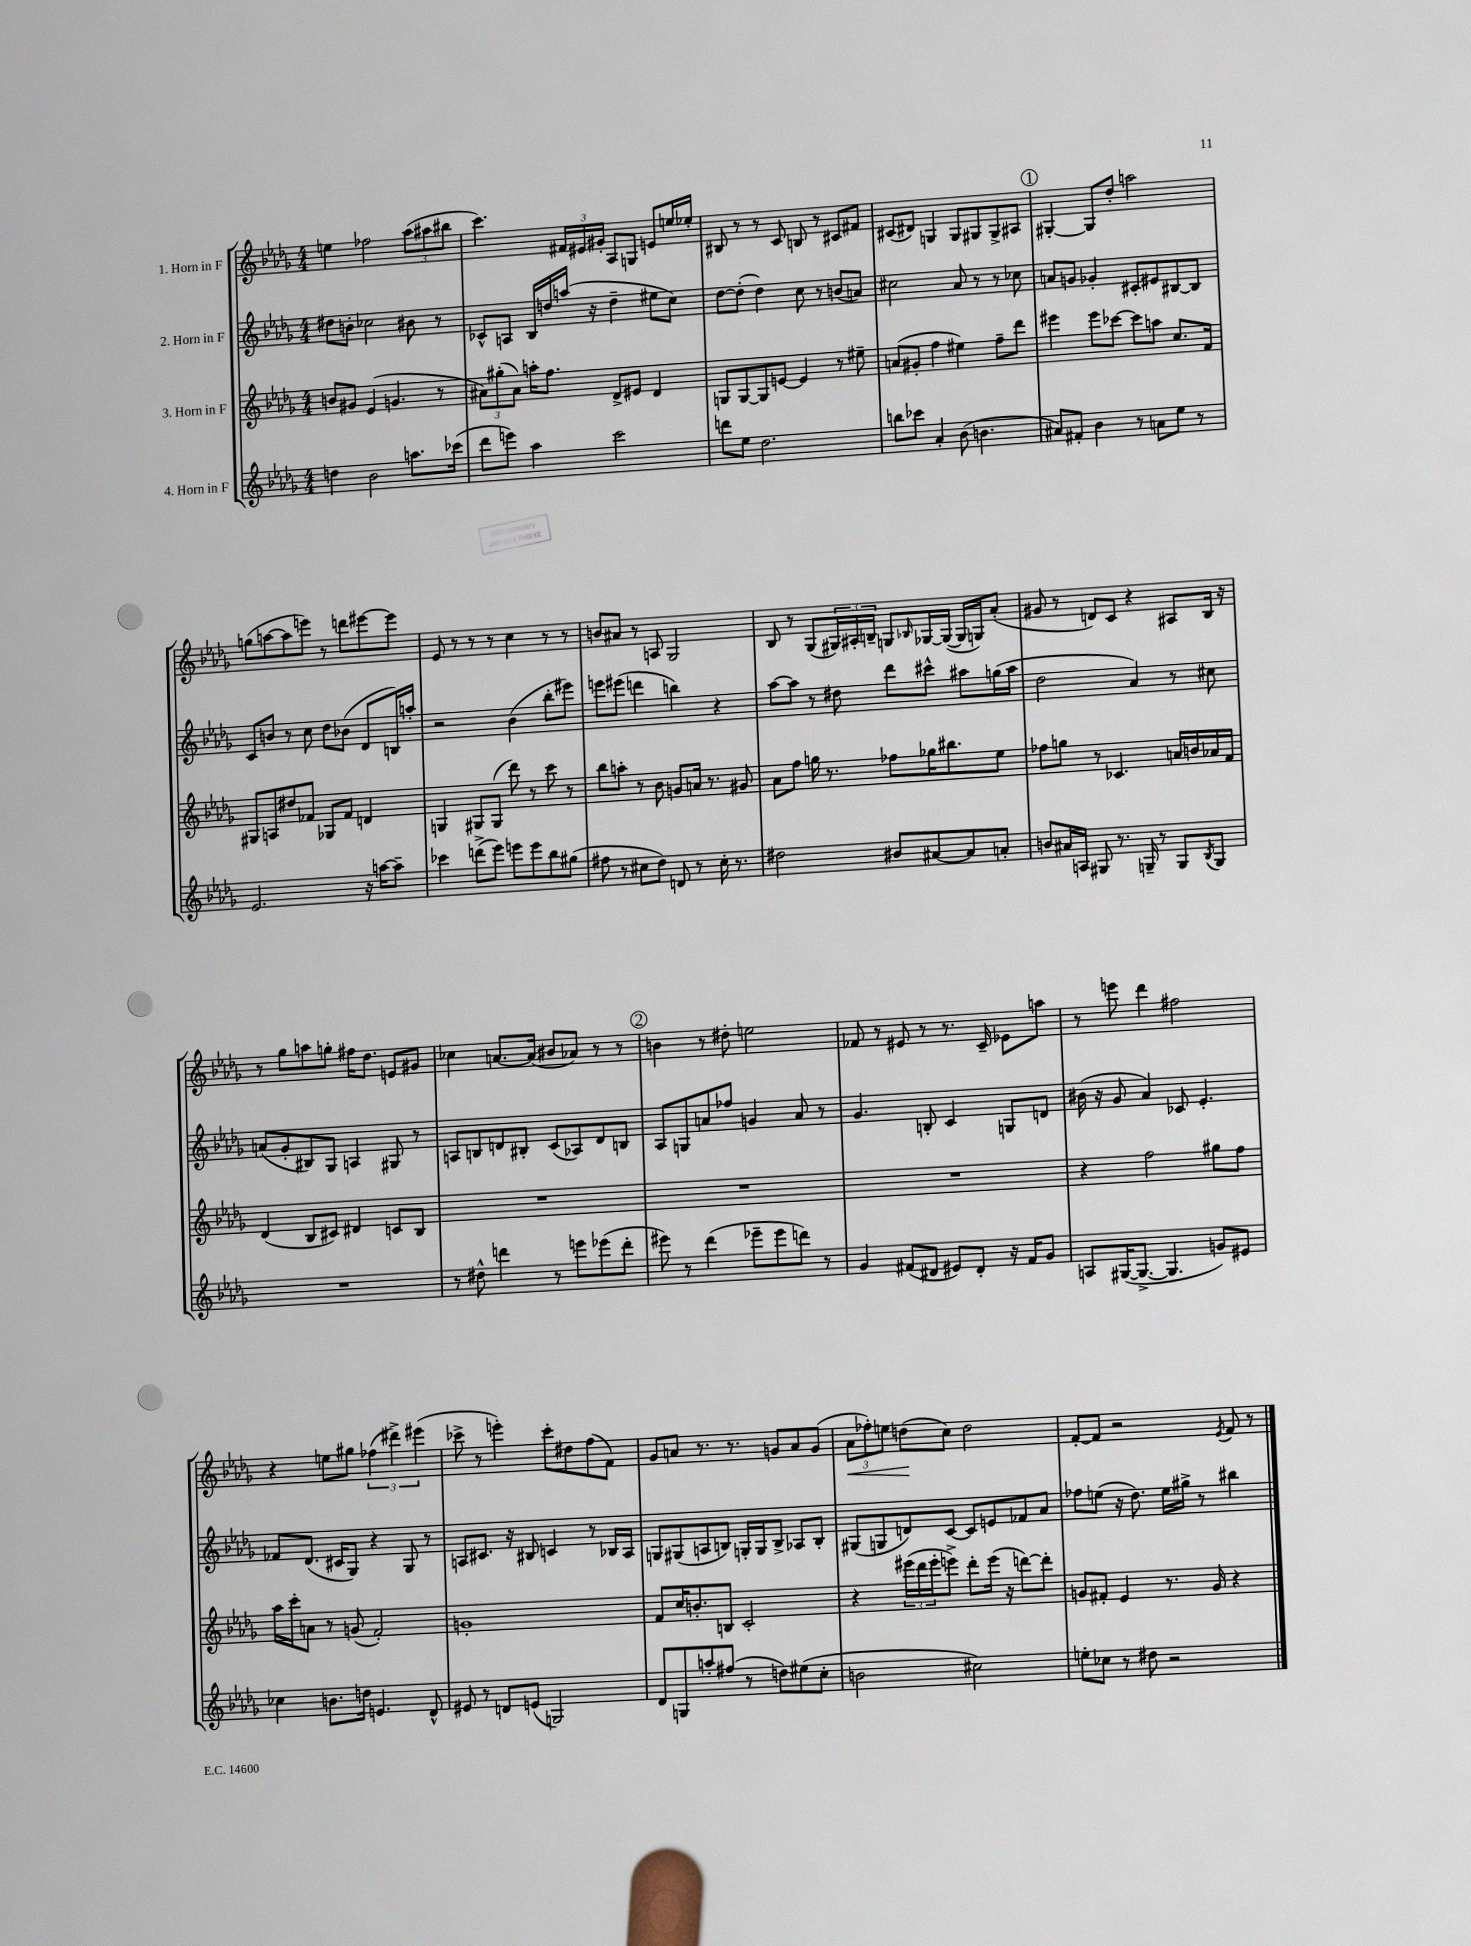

**kern	**kern	**kern	**kern
*staff4	*staff3	*staff2	*staff1
*clefG2	*clefG2	*clefG2	*clefG2
*k[b-e-a-d-g-]	*k[b-e-a-d-g-]	*k[b-e-a-d-g-]	*k[b-e-a-d-g-]
*M4/4	*M4/4	*M4/4	*M4/4
4dd	8b	8dd#	4ee
.	8g#	8b'	.
2b-	(4e-	2cc-	2ff-
.	4.g	.	.
8.aa	.	8b#	(12aa-
.	.	.	12aa#
.	8r	8r	.
.	.	.	12bb#
(16ccc-	.	.	.
=	=	=	=
8ddd-	12a#)	8c-^^	4.ccc)
.	(12gg#'	.	.
8eee)	.	8A	.
.	12a#)	.	.
4aa-	16aa'	16B-	.
.	8.ff	16dd	.
.	.	(16aa	24f#
.	.	.	24e#
.	.	16r	.
.	.	.	24g#'
2ccc	8d-^	4dd~	8A-
.	8e#	.	8G
.	4d-	8ee#	8e
.	.	8cc)	16ee
.	.	.	16ee-'
=	=	=	=
8ddd	8G	[8dd-	8B#
8ee-	[8G	(8dd-']	8r
2.dd-	8G]	4dd-)	8r
.	[8e	.	8c
.	4e]	8cc	8B
.	.	8r	8r
.	8r	(8b	8c#
.	8ee#~	8a)	8f#
=	=	=	=
8bb	(8a	2cc#	(8c#
8ccc-	8g#'	.	8d#)
4a-'	4ff	.	4G
(8b-	4ee#)	8a-	8G
4.b	.	8r	8G#
.	8ff~	8r	8G#^
.	8ddd-	8cc-	8A#
=	=	=	=
8a#)	4eee#	8a	[4G#'
8f#'	.	8g	.
4b-	8eee#	4g-'	8G#]
.	[8ccc-	.	8dd-'
8r	8ccc-]	8c#'	2aa
8a	8aa	8e#	.
8ee-	8.cc	[8B#	.
8r	.	8B#]	.
.	16f	.	.
=	=	=	=
2.e-	8G#	8c	(8gg
.	8A	8b	[8aa
.	8dd#	8r	8aa]
.	8f-	8cc	8eee)
.	8G-	8dd-	8r
.	8f-	(8b-	8ddd
16r	4d	8d-	[8eee#
[16aa	.	.	.
8aa~]	.	16B)	8eee#]
.	.	16aa'	.
=	=	=	=
4ccc-	4G	2r	8e-
.	.	.	8r
(8ddd^	8G#	.	8r
8eee-)	(8G#	.	8r
8eee	8ddd-)	(4b-	4cc
8eee	8r	.	.
8bb-	8ccc	8bb-'	8r
(8gg#	8r	8eee#)	8r
=	=	=	=
8ff#	8bb-	8eee	8b
8r	8aa'	(8eee#	8a#
8cc#	8r	4ddd	8r
8dd-)	8b-	.	8A
8d	8g	4bb)	2G-
8r	16a	.	.
.	8.r	.	.
16cc#'	.	4r	.
8.r	.	.	.
.	8g#	.	.
=	=	=	=
2dd#	8a-	[8aa-	8B-
.	8ff	8aa-]	8r
.	16gg	8r	(8G-
.	8.r	.	.
.	.	8dd#	24G#)
.	.	.	24A#'
.	.	.	24B~
8b#	8ff-	8ddd-	8G
.	.	.	16qqB-
[8a#	16gg-	8ccc#^^	[16G-
.	8.bb#	.	(16G-_
8a#]	.	8aa#	16G-]
.	.	.	16G)
8a'	8ee-	(16gg	(8a-'
.	.	16aa#	.
=	=	=	=
8b	8ff-	2dd-	8g#
16a#	8gg	.	8r
16A	.	.	.
8G#	8r	.	8d)
8.r	4.c-	.	8c
.	.	4a-)	4r
16G~	.	.	.
8r	.	.	.
8G	16a	8r	8A#
.	16b	.	.
8qB-	.	.	.
8G	16a-	8cc#	16B-
.	16f	.	16r
=	=	=	=
1r	(4d-	(8a	8r
.	.	8g-'	8gg-
.	8B-	8B#)	8aa
.	8c#)	8G-	8gg'
.	4d#	4A	16ff#
.	.	.	8.dd-
.	8c	8G#	8e
.	8B-	8r	8g#
=	=	=	=
8r	1r	8A	4cc-
8dd#^^	.	8B	.
4ddd	.	8d	[8.a
.	.	8B#'	.
.	.	.	(16a]
8r	.	(8c	8b#
8eee	.	8A-)	8a-)
(8eee-	.	8d	8r
8ddd'	.	8B	8r
=	=	=	=
8eee#)	1r	8A-	4b
8r	.	8G	.
(4ddd-	.	8a	8r
.	.	8ff-	8dd#'
8eee-~	.	4g	2ee
8eee-	.	.	.
8ddd)	.	8a	.
8r	.	8r	.
=	=	=	=
4g-	1r	4.g-	8f-
.	.	.	8r
(8f#	.	.	8e#
8d#	.	8B'	8r
8e#)	.	4c	8.r
8d#'	.	.	.
.	.	.	16c~
16r	.	8G	8e-
16f#	.	.	.
8g-	.	8d	8aa
=	=	=	=
8A	4r	(16b#	8r
.	.	16r	.
([16G#	.	8g-	8eee
8.G#^_	.	.	.
.	2ff	4a-)	4ddd-
4.G#]	.	.	.
.	.	8c-	2ff#
.	.	4.e-'	.
8g)	8gg#	.	.
8e#	8ff	.	.
=	=	=	=
4cc-	16aa-	8f-	4r
.	16ccc'	.	.
.	8a	(8.d-	.
8.b	8r	.	8ee
.	.	16c#	.
.	(8g	8G-)	8gg#
16dd	.	.	.
4.e	2f')	4r	(6ff-
.	.	.	6ddd#^)
.	.	8G-	.
.	.	.	(6eee#
8d-^^	.	8r	.
=	=	=	=
8e#	1g'	8A	8ccc-^
8r	.	8.c#	8r
8d	.	.	4eee')
.	.	16r	.
(8e	.	8B#	.
2G)	.	4c	8ccc-'
.	.	.	8dd#
.	.	8r	(8ff
.	.	16B-	8f)
.	.	16A	.
=	=	=	=
8d-	8f	8G	8g-
8G	16cc	(8G#	8a
.	8.b'	.	.
8aa'	.	8A	8.r
(8ff#	8B	8B)	.
.	.	.	8.r
8r	2c'	16G'	.
.	.	16G	.
8dd)	.	8B^	8g
(8ee#	.	8A-	8a
8cc'	.	8B'	(8g
=	=	=	=
2b	4r	(8G#	12a-
.	.	.	12ff-')
.	.	8G	.
.	.	.	12ee
.	(24eee#	8d)	(8dd
.	24ddd-	.	.
.	24eee#'	.	.
.	8eee^)	[8c	8cc)
2cc#)	8ddd-'	8c]	2dd
.	(16eee	8e	.
.	16r	.	.
.	[8ddd)	8f-	.
.	8ddd']	8a-	.
=	=	=	=
8ee'	8g	8ff-	[8f'
8cc-	8f#'	(8ee	8f]
8r	4e-	16r	2r
.	.	8.dd-)	.
8dd#	.	.	.
2r	8.r	16ee	.
.	.	16gg#^	.
.	.	8r	.
.	16g	.	.
.	.	.	8qe-
.	4r	4bb#	8f
.	.	.	8r
==	==	==	==
*-	*-	*-	*-
